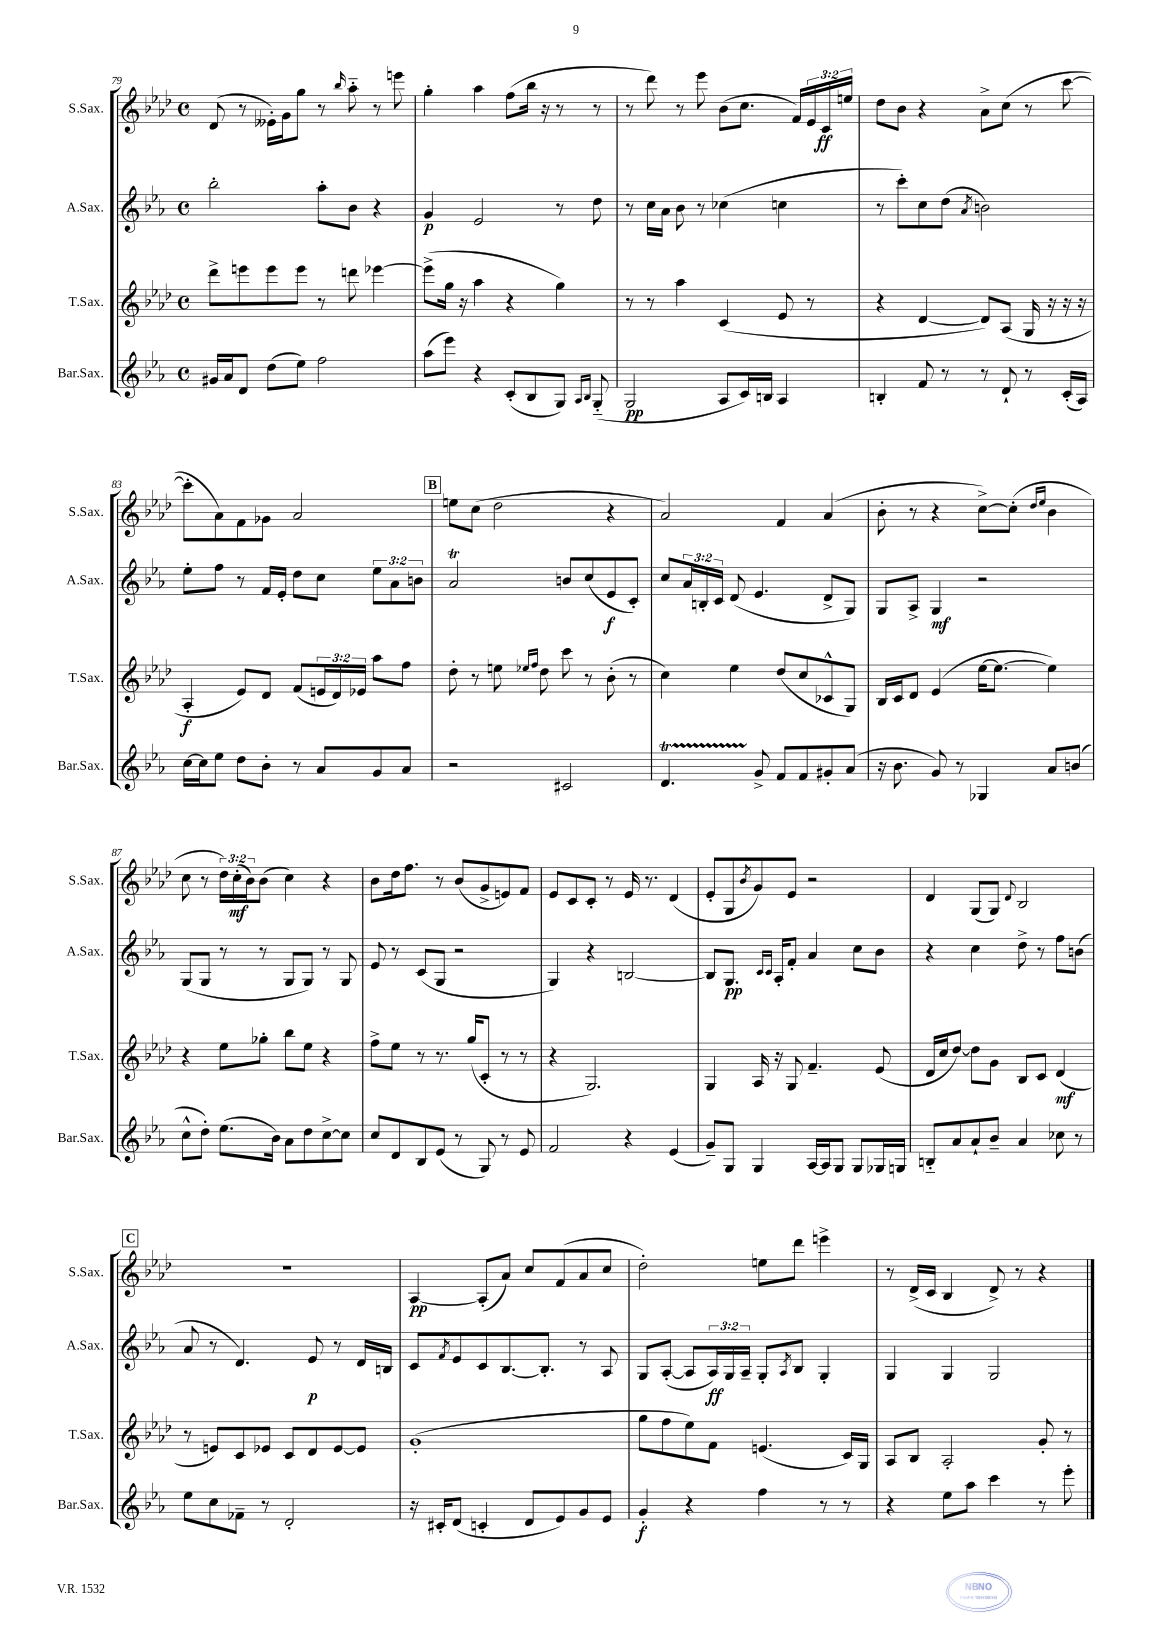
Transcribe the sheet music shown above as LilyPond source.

<<
\new StaffGroup <<
\new Staff = "s0" \with { instrumentName = "S.Sax." shortInstrumentName = "S.Sax." } {
    \clef treble \key aes \major \defaultTimeSignature \time 4/4 \override Staff.TupletNumber.text = #tuplet-number::calc-fraction-text
    des'8( r8 eeses'16-.) g'16 g''8 r8 \grace { bes''16 } aes''8-_ r8 e'''8 |
    g''4-. aes''4 f''8( bes''16 r16 r8 r8 |
    r8 des'''8) r8 ees'''8 bes'8( c''8. f'16) \tuplet 3/2 { ees'16 c'16\ff e''16 } |
    des''8 bes'8 r4 aes'8-> c''8( r8 c'''8~ |
    c'''8-. aes'8) f'8 ges'8 aes'2 |
    \mark \markup { \box "B" } e''8 c''8( des''2 r4 |
    aes'2) f'4 aes'4( |
    bes'8-. r8 r4 c''8~->) c''8-.( \grace { des''16 ees''16 } bes'4 |
    c''8 r8 \tuplet 3/2 { des''16) c''16-.\mf( bes'16) } bes'8( c''4) r4 |
    bes'8 des''16 f''8. r8 bes'8( g'8-> e'8) f'8 |
    ees'8 c'8 c'8-. r8 ees'16 r8. des'4( |
    ees'8-. g8 \acciaccatura { bes'8 } g'8) ees'8 r2 |
    des'4 g8( g8) \appoggiatura { des'8 } bes2 |
    \mark \markup { \box "C" } R1 |
    aes4~\pp aes8-.( aes'8) c''8 f'8( aes'8 c''8 |
    des''2-.) e''8 des'''8 e'''4-> |
    r8 des'16->( c'16 bes4 des'8->) r8 r4 \bar "|." |
}
\new Staff = "s1" \with { instrumentName = "A.Sax." shortInstrumentName = "A.Sax." } {
    \clef treble \key ees \major \defaultTimeSignature \time 4/4 \override Staff.TupletNumber.text = #tuplet-number::calc-fraction-text
    bes''2-. aes''8-. bes'8 r4 |
    g'4\p ees'2 r8 d''8 |
    r8 c''16 aes'16 bes'8 r8 ces''4( c''4 |
    r8 c'''8-.) c''8 d''8( \acciaccatura { aes'8 } b'2) |
    ees''8-. f''8 r8 f'16 ees'16-. d''8 c''8 \tuplet 3/2 { ees''8 aes'8 b'8 } |
    \mark \markup { \box "B" } aes'2\trill b'8 c''8( ees'8\f c'8-.) |
    c''8 \tuplet 3/2 { aes'16 b16-. c'16 } d'8( ees'4. d'8-> g8) |
    g8 aes8-> g4\mf r2 |
    g8( g8 r8 r8 g8 g8) r8 g8 |
    ees'8 r8 c'8( g8 r2 |
    g4) r4 b2~ |
    b8 g8.\pp \grace { c'16 c'16 } aes16-. f'8-. aes'4 c''8 bes'8 |
    r4 c''4 d''8-> r8 f''8 b'8( |
    \mark \markup { \box "C" } aes'8 r8 d'4.) ees'8\p r8 d'16 b16 |
    c'8 \acciaccatura { f'8 } ees'8 c'8 bes8.~ bes8.-. r8 aes8 |
    g8 aes8~-.( aes8 \tuplet 3/2 { aes16\ff) g16 aes16-- } g8-. \acciaccatura { aes8 } bes8 g4-. |
    g4 g4 g2 \bar "|." |
}
\new Staff = "s2" \with { instrumentName = "T.Sax." shortInstrumentName = "T.Sax." } {
    \clef treble \key aes \major \defaultTimeSignature \time 4/4 \override Staff.TupletNumber.text = #tuplet-number::calc-fraction-text
    des'''8-> e'''8 e'''8 e'''8 r8 d'''8 ees'''4~ |
    ees'''8->( g''16 r16 aes''4 r4 g''4) |
    r8 r8 aes''4 c'4( ees'8 r8 |
    r4 des'4~ des'8) aes8( g16 r16 r16 r16 |
    aes4-.\f ees'8) des'8 f'8( \tuplet 3/2 { e'16 des'16) ees'16 } aes''8 f''8 |
    \mark \markup { \box "B" } des''8-. r8 e''8 \grace { ees''16 f''16 } des''8 c'''8 r8 bes'8-.( r8 |
    c''4) ees''4 des''8( c''8 ces'8-^ g8) |
    bes16 c'16 des'8 ees'4( ees''16~ ees''8.~ ees''4) |
    r4 ees''8 ges''8-. bes''8 ees''8 r4 |
    f''8-> ees''8 r8 r8. g''16( c'8-. r8 r8 |
    r4 g2.) |
    g4 aes16 r16 g8 f'4.-- ees'8( |
    des'16 c''16 des''8~) des''8 g'8 bes8 c'8 des'4\mf( |
    \mark \markup { \box "C" } r8 e'8) c'8 ees'8 c'8 des'8 ees'8~ ees'8 |
    g'1-.( |
    g''8 f''8 ees''8) f'8 e'4.( c'16) g16 |
    aes8 bes8 aes2-. g'8-. r8 \bar "|." |
}
\new Staff = "s3" \with { instrumentName = "Bar.Sax." shortInstrumentName = "Bar.Sax." } {
    \clef treble \key ees \major \defaultTimeSignature \time 4/4
    gis'16 aes'16 d'8 d''8( ees''8) f''2 |
    aes''8( ees'''8) r4 c'8-.( bes8 g8) \grace { aes16 bes16 } g8-_( |
    g2\pp aes8 c'16) b16 aes4 |
    b4-. f'8 r8 r8 d'8-! r8 c'16-.( aes16) |
    c''16~ c''16 ees''8 d''8 bes'8-. r8 aes'8 g'8 aes'8 |
    \mark \markup { \box "B" } r2 cis'2 |
    d'4.\startTrillSpan g'8->\stopTrillSpan f'8 f'8 gis'8-. aes'8( |
    r16 bes'8. g'8) r8 ges4 aes'8 b'8( |
    c''8-^ d''8-.) ees''8.( bes'16) aes'8 d''8 c''8~-> c''8 |
    c''8 d'8 bes8 ees'8( r8 g8) r8 ees'8 |
    f'2 r4 ees'4( |
    g'8--) g8 g4 aes16~ aes16 g8 g8 ges16 g16 |
    b8-_ aes'8 aes'8-! bes'8-- aes'4 ces''8 r8 |
    \mark \markup { \box "C" } ees''8 c''8 fes'8-- r8 d'2-. |
    r16 cis'16-. d'8( c'4-. d'8 ees'8) g'8 ees'8 |
    g'4-.\f r4 f''4 r8 r8 |
    r4 ees''8 aes''8 c'''4 r8 ees'''8-. \bar "|." |
}
>>
>>
\layout { \context { \Score currentBarNumber = #79 } }
